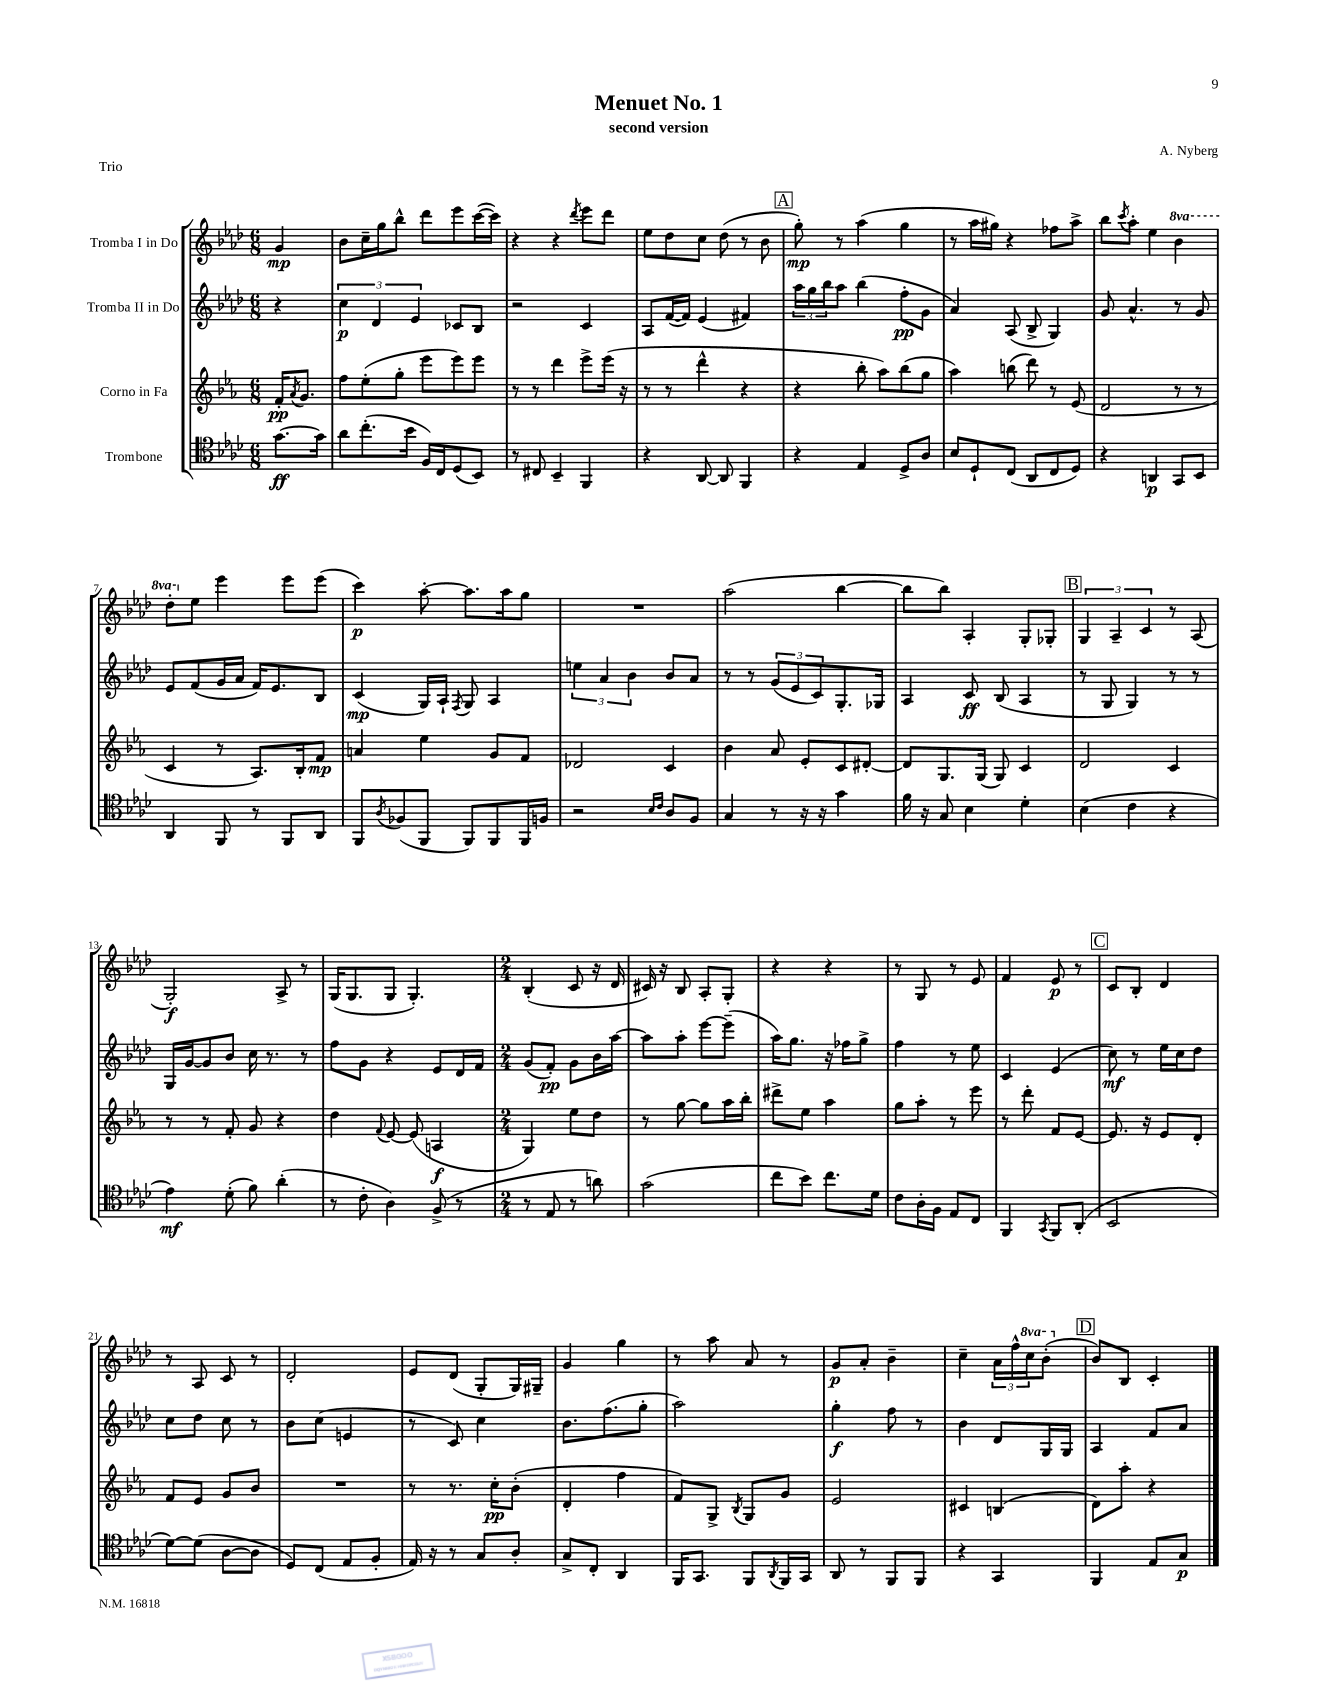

**kern	**kern	**kern	**kern
*staff4	*staff3	*staff2	*staff1
*clefC4	*clefG2	*clefG2	*clefG2
*k[b-e-a-d-]	*k[b-e-a-]	*k[b-e-a-d-]	*k[b-e-a-d-]
*M6/8	*M6/8	*M6/8	*M6/8
[8.g	16f'	4r	4g
.	8qa-	.	.
.	8.g	.	.
16g]	.	.	.
=	=	=	=
8a-	8ff	6cc	8b-
(8.cc'	(8ee-'	.	16cc~
.	.	6d-	.
.	.	.	16gg
.	8gg'	.	8bb-^^
16b-	.	.	.
.	.	6e-	.
16F)	8eee-	.	8ddd-
16C	.	.	.
(8D-	8eee-)	8c-	8eee-
8BB-)	8eee-	8B-	([16ccc
.	.	.	16ccc])
=	=	=	=
8r	8r	2r	4r
8C#	8r	.	.
4BB-~	4ddd	.	4r
.	.	.	8qddd-
4FF	8eee-^	4c	8eee-
.	(16eee-	.	8ddd-
.	16r	.	.
=	=	=	=
4r	8r	8A-	8ee-
.	8r	([16f	8dd-
.	.	16f])	.
[8AA-	4ddd^^	(4e-	8cc
8AA-]	.	.	(8dd-
4FF	4r	4f#)	8r
.	.	.	8b-
=	=	=	=
4r	4r	24aa-	8gg')
.	.	24gg	.
.	.	24bb-	.
.	.	8aa-	8r
4E-	8bb-'	(4bb-	(4aa-
.	8aa-)	.	.
8D-^	(8bb-	8ff'	4gg
8A-	8gg	8g	.
=	=	=	=
8B-	4aa-)	4a-)	8r
8D-`	.	.	16aa-
.	.	.	16gg#)
(8C	(8bb	(8A-	4r
8AA-	8ddd)	8B-^	.
8C	8r	4G)	8ff-
8D-)	(8e-	.	8aa-^
=	=	=	=
4r	2d	8g	8bb-
.	.	.	8qccc
.	.	4.a-^^	8aa-'
4AA	.	.	4ee-
8GG	8r	8r	4bb-
8BB-	8r	8g	.
=	=	=	=
4AA-	4c	8e-	8ddd-'
.	.	(8f	8ee-
8FF	8r	16g	4eee-
.	.	16a-	.
8r	8.A-)	16f)	.
.	.	8.e-	.
8FF	.	.	8eee-
.	16B-'	.	.
8AA-	8f	8B-	(8eee-
=	=	=	=
8FF	4a	(4c	4ccc)
8qA-	.	.	.
(8F-	.	.	.
8FF	4ee-	16G)	[8aa-'
.	.	16A-`	.
.	.	8qF	.
8FF)	.	8G	8.aa-]
8FF	8g	4A-	.
.	.	.	16aa-
16FF	8f	.	8gg
16F	.	.	.
=	=	=	=
2r	2d-	6ee	2.r
.	.	6a-	.
.	.	6b-	.
16qqB-	.	.	.
16qqc	.	.	.
8A-	4c	8b-	.
8F	.	8a-	.
=	=	=	=
4G	4b-	8r	(2aa-
.	.	8r	.
8r	8a-	(12g	.
.	.	12e-	.
16r	8e-'	.	.
.	.	12c)	.
16r	.	.	.
4g	8c	8.G'	[4bb-
.	[8d#'	.	.
.	.	16G-	.
=	=	=	=
16f	8d#]	4A-	8bb-]
16r	.	.	.
8G	8.G	.	8bb-)
4B-	.	8c	4A-'
.	(16G	.	.
.	8G)	(8B-	.
4d-'	4c	4A-	8G'
.	.	.	8G-'
=	=	=	=
(4B-	2d	8r	6G
.	.	8G	.
.	.	.	6A-~
4c	.	4G)	.
.	.	.	6c
4r	4c	8r	8r
.	.	8r	(8A-
=	=	=	=
4e-)	8r	16G	2G')
.	.	[16g	.
.	8r	8g]	.
(8d-'	8f'	8b-	.
8f)	8g	16cc	.
.	.	8.r	.
(4a-'	4r	.	8A-^
.	.	8r	8r
=	=	=	=
8r	4dd	8ff	(16G
.	.	.	8.G
8c'	.	8g	.
.	8qqf	.	.
4A-)	[8e-	4r	8G
.	(8e-]	.	4.G')
(8F^	4A	8e-	.
8r	.	16d-	.
.	.	16f	.
=	=	=	=
*M2/4	*M2/4	*M2/4	*M2/4
8r	4G)	(8g	(4B-'
8E-	.	8f')	.
8r	8ee-	8g	8c
8a)	8dd	16b-	16r
.	.	[16aa-	16d-
=	=	=	=
(2g	8r	8aa-]	16c#)
.	.	.	16r
.	[8gg	8aa-'	8B-
.	8gg]	[8eee-	8A-'
.	16aa-	(8eee-~]	8G'
.	16bb-'	.	.
=	=	=	=
8cc	8ddd#^	16aa-)	4r
.	.	8.gg	.
8b-)	8ee-	.	.
8.cc	4aa-	16r	4r
.	.	16ff-	.
.	.	8gg^	.
16d-	.	.	.
=	=	=	=
8c	8gg	4ff	8r
16A-'	8aa-'	.	8G
16F	.	.	.
8E-	8r	8r	8r
8C	8eee-	8ee-	8e-
=	=	=	=
4FF	8r	4c	4f
.	8ddd'	.	.
8qGG	.	.	.
8FF	8f	(4e-	8e-
(8AA-'	[8e-	.	8r
=	=	=	=
2BB-	8.e-]	8cc)	8c
.	.	8r	8B-'
.	16r	.	.
.	8e-	16ee-	4d-
.	.	16cc	.
.	8d'	8dd-	.
=	=	=	=
[8d-)	8f	8cc	8r
(8d-]	8e-	8dd-	8A-
[8A-	8g	8cc	8c
8A-]	8b-	8r	8r
=	=	=	=
8D-)	2r	8b-	2d-'
(8C	.	(8cc	.
8E-	.	4e	.
8F'	.	.	.
=	=	=	=
16E-)	8r	8r	8e-
16r	.	.	.
8r	8.r	8c)	(8d-
8G	.	4cc	8G'
.	16cc'	.	.
8A-'	(8b-'	.	16G)
.	.	.	16G#~
=	=	=	=
8G^	4d'	8.b-	4g
8C'	.	.	.
.	.	(8.ff	.
4AA-	4ff	.	4gg
.	.	8gg'	.
=	=	=	=
16FF	8f)	2aa-)	8r
8.GG	.	.	.
.	8G^	.	8aa-
.	8qB-	.	.
8FF	8G	.	8a-
8qAA-	.	.	.
16FF	8g	.	8r
16GG	.	.	.
=	=	=	=
8AA-	2e-	4gg'	8g
8r	.	.	8a-'
8FF	.	8ff	4b-~
8FF	.	8r	.
=	=	=	=
4r	4c#	4b-	4cc~
4GG	(4B	8d-	24a-
.	.	.	24ff^^
.	.	.	24ccc
.	.	16G	(8bb-'
.	.	16G	.
=	=	=	=
4FF	8d)	4A-	8b-)
.	8aa-'	.	8B-
8E-	4r	8f	4c'
8G	.	8a-	.
==	==	==	==
*-	*-	*-	*-
